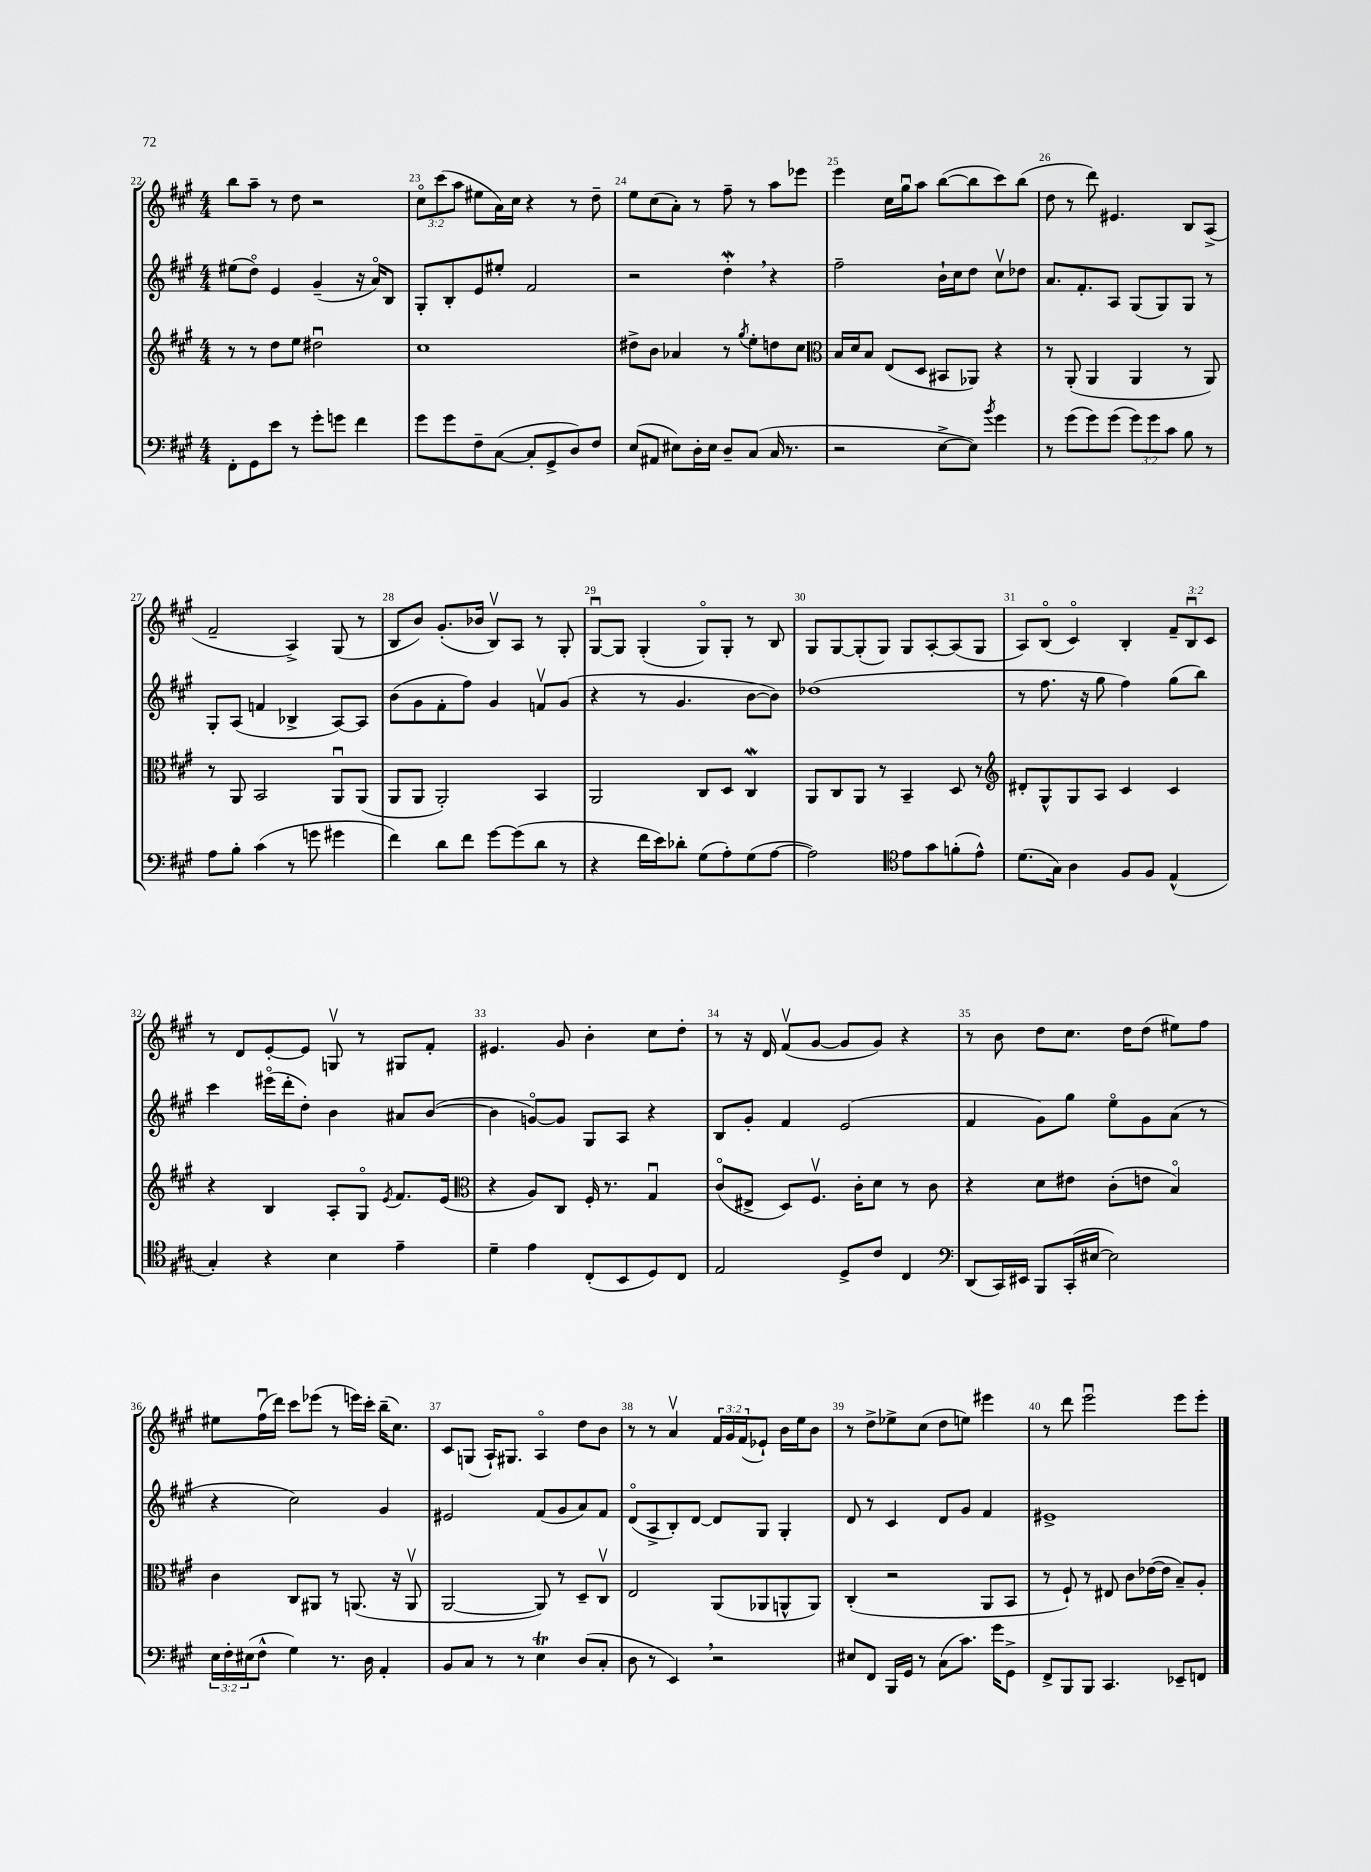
<<
\new StaffGroup <<
\new Staff = "s0" {
    \clef treble \key a \major \numericTimeSignature \time 4/4 \override Staff.TupletNumber.text = #tuplet-number::calc-fraction-text
    b''8 a''8-- r8 d''8 r2 |
    \tuplet 3/2 { cis''8\flageolet cis'''8( a''8 } eis''8 a'16) cis''16 r4 r8 d''8-- |
    e''8 cis''8( a'8-.) r8 fis''8-- r8 a''8 ees'''8 |
    e'''4 cis''16 gis''16\downbow a''8 b''8~( b''8 cis'''8) b''8( |
    d''8 r8 d'''8) eis'4. b8 a8->( |
    fis'2-- a4->) gis8( r8 |
    b8 b'8) gis'8.-.( bes'16 b8\upbow) a8 r8 gis8-. |
    gis8~\downbow gis8 gis4-.( gis8\flageolet) gis8-. r8 b8 |
    gis8 gis8~ gis8-.( gis8) gis8 a8~-. a8( gis8 |
    a8) b8\flageolet( cis'4\flageolet) b4-. \tuplet 3/2 { fis'8-- b8\downbow cis'8 } |
    r8 d'8 e'8~-. e'8 g8\upbow r8 gis8 fis'8-. |
    eis'4. gis'8 b'4-. cis''8 d''8-. |
    r8 r16 d'16 fis'8\upbow( gis'8~ gis'8 gis'8) r4 |
    r8 b'8 d''8 cis''8. d''16 d''8( eis''8) fis''8 |
    eis''8 fis''16\downbow( d'''16) cis'''8 ees'''8( r8 e'''16) cis'''16-. b''16--( cis''8.) |
    cis'8 g8( a16-!) gis8. a4\flageolet d''8 b'8 |
    r8 r8 a'4\upbow \tuplet 3/2 { fis'16 gis'16 fis'16( } ees'8-!) b'16 e''16 b'8 |
    r8 d''8-> ees''8-> cis''8( d''8 e''8) eis'''4 |
    r8 d'''8 e'''2\downbow e'''8 e'''8-. \bar "|." |
}
\new Staff = "s1" {
    \clef treble \key a \major \numericTimeSignature \time 4/4
    eis''8( d''8\flageolet) e'4 gis'4--( r16 a'16\flageolet) b8 |
    gis8-. b8-. e'8 eis''8-. fis'2 |
    r2 d''4-.\mordent \breathe r4 |
    fis''2-- b'16-! cis''16 d''8 cis''8\upbow des''8 |
    a'8. fis'8.-. a8 gis8( gis8) gis8 r8 |
    gis8-. a8( f'4 bes4-> a8~) a8 |
    b'8( gis'8 fis'8-. fis''8) gis'4 f'8\upbow gis'8( |
    r4 r8 gis'4. b'8~ b'8) |
    des''1( |
    r8 fis''8. r16 gis''8 fis''4) gis''8( b''8) |
    cis'''4 eis'''16\flageolet( d'''16-. d''8-.) b'4 ais'8 b'8~( |
    b'4 g'8~\flageolet) g'8 gis8 a8 r4 |
    b8 gis'8-. fis'4 e'2( |
    fis'4 gis'8) gis''8 e''8\flageolet gis'8 a'8( r8 |
    r4 cis''2) gis'4 |
    eis'2 fis'8( gis'8 a'8) fis'8 |
    d'8\flageolet( a8-> b8-.) d'8~ d'8 gis8 gis4-. |
    d'8 r8 cis'4 d'8 gis'8 fis'4 |
    eis'1-> \bar "|." |
}
\new Staff = "s2" {
    \clef treble \key a \major \numericTimeSignature \time 4/4
    r8 r8 d''8 e''8 dis''2\downbow |
    cis''1 |
    dis''8-> b'8 aes'4 r8 \acciaccatura { gis''8 } e''8-. d''8 cis''8 |
    \clef alto b16 d'16 b8 e8( d8 bis,8 aes,8) r4 |
    r8 a,8-.( a,4 a,4 r8 a,8) |
    r8 a,8 b,2 a,8\downbow a,8( |
    a,8 a,8 a,2-.) b,4 |
    a,2 cis8 d8 cis4\mordent |
    a,8 cis8 a,8 r8 b,4-- d8 r8 |
    \clef treble dis'8-. gis8-^ gis8 a8 cis'4 cis'4 |
    r4 b4 a8-. gis8\flageolet \acciaccatura { e'8 } fis'8. e'16( |
    \clef alto r4 a8) cis8 fis16-. r8. gis4\downbow |
    cis'8\flageolet( eis8-> d8) fis8.\upbow cis'16-. d'8 r8 cis'8 |
    r4 d'8 eis'8 cis'8-.( e'8 b4\flageolet) |
    cis'4 cis8 ais,8 r8 a,8.( r16 a,8\upbow |
    a,2~ a,8) r8 d8-- cis8\upbow |
    e2 a,8( aes,8 a,8-^ a,8) |
    cis4-.( r2 a,8 b,8 |
    r8 fis8-!) r8 eis8 cis'8 ees'16~( ees'16 b8--) a8-. \bar "|." |
}
\new Staff = "s3" {
    \clef bass \key a \major \numericTimeSignature \time 4/4 \override Staff.TupletNumber.text = #tuplet-number::calc-fraction-text
    fis,8-. gis,8 e'8 r8 gis'8-. g'8 fis'4 |
    gis'8 gis'8 fis8-- cis8~( cis8-. gis,8-> d8) fis8 |
    e8( ais,8 eis8) d16-. eis16 d8-- cis8( cis16 r8. |
    r2 e8~-> e8) \acciaccatura { b'8 } gis'4 |
    r8 gis'8( gis'8) gis'8( \tuplet 3/2 { gis'8) gis'8 cis'8 } b8 r8 |
    a8 b8-. cis'4( r8 g'8 gis'4 |
    fis'4) d'8 fis'8 gis'8~ gis'8( d'8 r8 |
    r4 fis'16 e'16) des'8-. gis8( a8-.) gis8( a8~ |
    a2) \clef tenor e'8 gis'8 f'8-.( e'8-^) |
    d'8.( gis16) a4 fis8 fis8 e4-^( |
    gis4-.) r4 b4 e'4-- |
    d'4-- e'4 cis8-.( b,8 d8) cis8 |
    e2 d8-> cis'8 cis4 |
    \clef bass d,8( cis,16) eis,16 b,,8 cis,16-.( eis16~ eis2) |
    \tuplet 3/2 { e16 fis16-. eis16( } fis8-^ gis4) r8. d16 a,4-. |
    b,8 cis8 r8 r8 e4\trill d8( cis8-. |
    d8 r8 e,4) \breathe r2 |
    eis8 fis,8 b,,16 gis,16 r8 cis8( cis'8.) gis'16 gis,8-> |
    fis,8-> b,,8 b,,8 cis,4. ees,8-- f,8 \bar "|." |
}
>>
>>
\layout { \context { \Score currentBarNumber = #22 \override BarNumber.break-visibility = ##(#f #t #t) barNumberVisibility = #all-bar-numbers-visible } }
